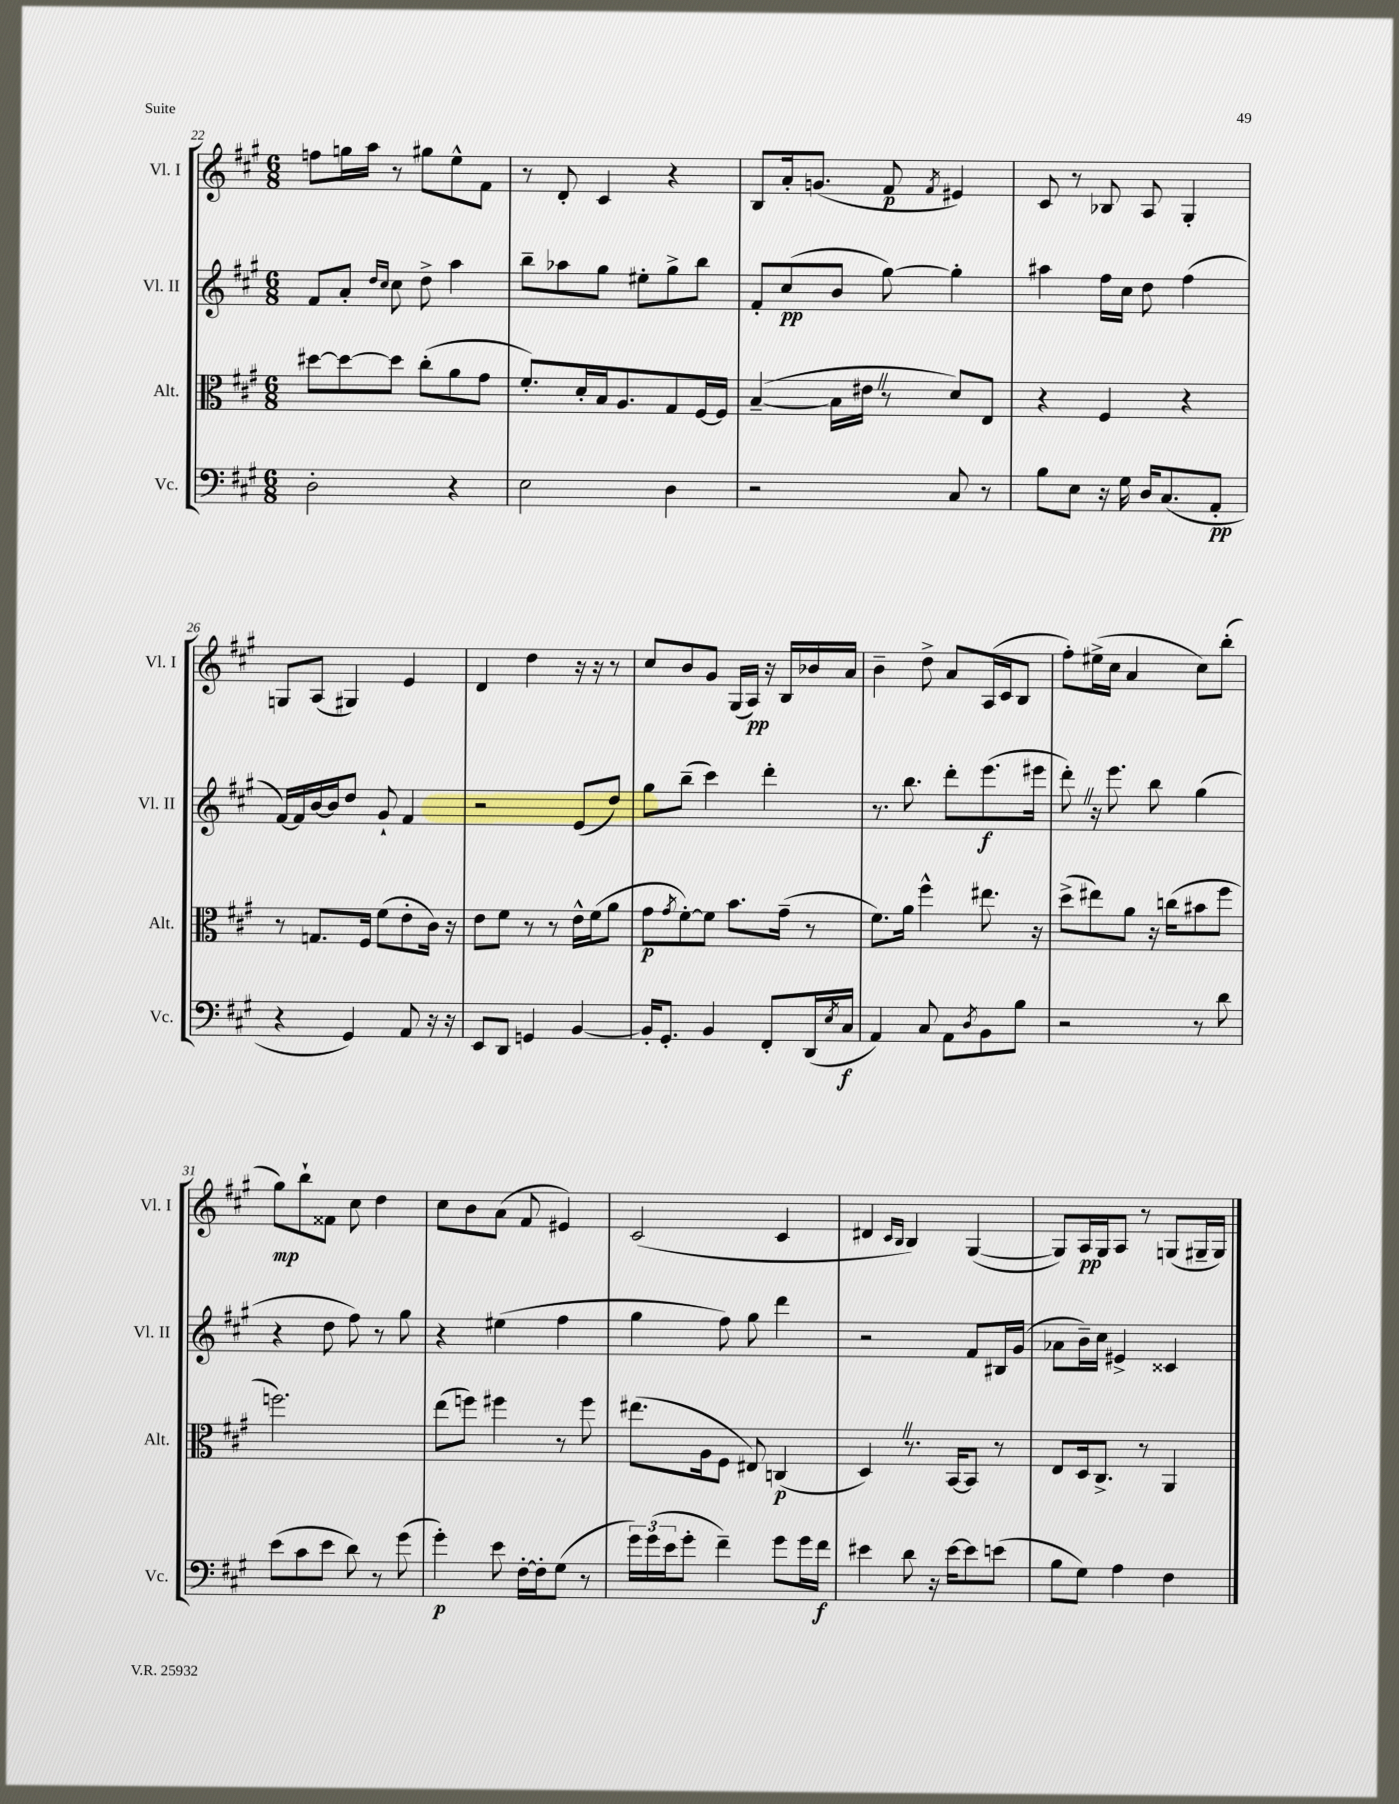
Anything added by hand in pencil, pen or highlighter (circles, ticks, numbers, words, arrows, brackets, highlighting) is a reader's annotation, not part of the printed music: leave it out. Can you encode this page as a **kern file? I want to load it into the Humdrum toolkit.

**kern	**kern	**kern	**kern
*staff4	*staff3	*staff2	*staff1
*clefF4	*clefC3	*clefG2	*clefG2
*k[f#c#g#]	*k[f#c#g#]	*k[f#c#g#]	*k[f#c#g#]
*M6/8	*M6/8	*M6/8	*M6/8
2D'	[8dd#	8f#	8ff
.	8dd#_	8a'	16gg
.	.	.	16aa
.	.	16qqdd	.
.	.	16qqcc#	.
.	8dd#]	8cc#	8r
.	(8cc#'	8dd^	8gg#
4r	8a	4aa	8ee^^
.	8g#	.	8f#
=	=	=	=
2E	8.f#')	8bb~	8r
.	.	8aa-	8d'
.	16d'	.	.
.	16B	8gg#	4c#
.	8.A	.	.
.	.	8ee#'	.
4D	8G#	8gg#^	4r
.	[16F#	8bb	.
.	16F#]	.	.
=	=	=	=
2r	([4B~	8f#'	8B
.	.	(8cc#	16a'
.	.	.	(8.g
.	16B]	8b	.
.	16e#	.	.
.	8r	[8gg#)	8f#
.	.	.	8qf#
8C#	8d)	4gg#']	4e#)
8r	8E	.	.
=	=	=	=
8B	4r	4aa#	8c#
8E	.	.	8r
16r	4F#	16ff#	8B-
16G#	.	16cc#	.
16D	.	8dd	8A
(8.C#	.	.	.
.	4r	(4ff#	4G#'
8AA'	.	.	.
=	=	=	=
4r	8r	[16f#)	8G
.	.	16f#]	.
.	8.G	[16b	(8A
.	.	16b]	.
4GG#)	.	8dd	4G#)
.	16F#	.	.
.	(8f#	8g#`	.
8AA	8e'	4f#	4e
16r	16c#)	.	.
16r	16r	.	.
=	=	=	=
8EE	8e	2r	4d
8DD	8f#	.	.
4GG	8r	.	4dd
.	8r	.	.
[4BB	16e^^	(8e	16r
.	(16f#	.	16r
.	8a	8dd)	8r
=	=	=	=
16BB']	8g#	8gg#	8cc#
8.GG#'	.	.	.
.	8qg#	.	.
.	[8f#')	(8bb~	8b
4BB	8f#]	4ccc#)	8g#
.	8.b	.	(16G#
.	.	.	16A)
8FF#'	.	4ddd'	16r
.	(16g#~	.	16B
(16DD	8r	.	16b-
8qE	.	.	.
16C#	.	.	16a
=	=	=	=
4AA)	8.f#)	8.r	4b~
.	16a	8.bb	.
8C#	4ff#^^	.	8dd^
8AA	.	8ddd'	8a
8qD	.	.	.
8BB	8.ee#	(8.eee	(16A
.	.	.	16c#
8B	.	.	8B
.	16r	16eee#	.
=	=	=	=
2r	(8dd^	8ddd')	8ff#')
.	8ee#)	16r	(16ee#^
.	.	8.eee	16cc#
.	8a	.	4a
.	16r	8bb	.
.	(16cc	.	.
8r	8b#	(4gg#	8cc#)
8d	8ff#	.	(8bb'
=	=	=	=
(8e	2.ff)	4r	8gg#)
8c#	.	.	8bb`
8e	.	8dd	8f##
8d)	.	8ff#)	8cc#
8r	.	8r	4dd
(8g#	.	8gg#	.
=	=	=	=
4g#')	(8ee	4r	8cc#
.	8ff)	.	8b
8e	4ff#	(4ee#	(8a
[16F#'	.	.	8f#
16F#']	.	.	.
(8G#	8r	4ff#	4e#)
8r	8ff#	.	.
=	=	=	=
24g#)	(8.ee#	4gg#	(2c#
(24g#	.	.	.
24e	.	.	.
8g#'	.	.	.
.	16A	.	.
4f#~)	8F#	8ff#)	.
.	8E#)	8gg#	.
8g#	(4C	4ddd	4c#
16g#	.	.	.
16f#	.	.	.
=	=	=	=
4e#	4D)	2r	4d#
.	.	.	16qqc#
.	.	.	16qqB
8d	8.r	.	4B)
16r	.	.	.
[16e#	[16BB	.	.
8e#]	8BB]	8f#	([4G#
(8e	8r	16B#	.
.	.	(16g#	.
=	=	=	=
8B	8E	8a-	8G#])
8G#)	16D	16b~)	16A
.	8.C#^	16cc#	16G#
4A	.	4e#^	8A
.	8r	.	8r
4F#	4AA	4c##	(8G
.	.	.	16G#~
.	.	.	16G#)
==	==	==	==
*-	*-	*-	*-
